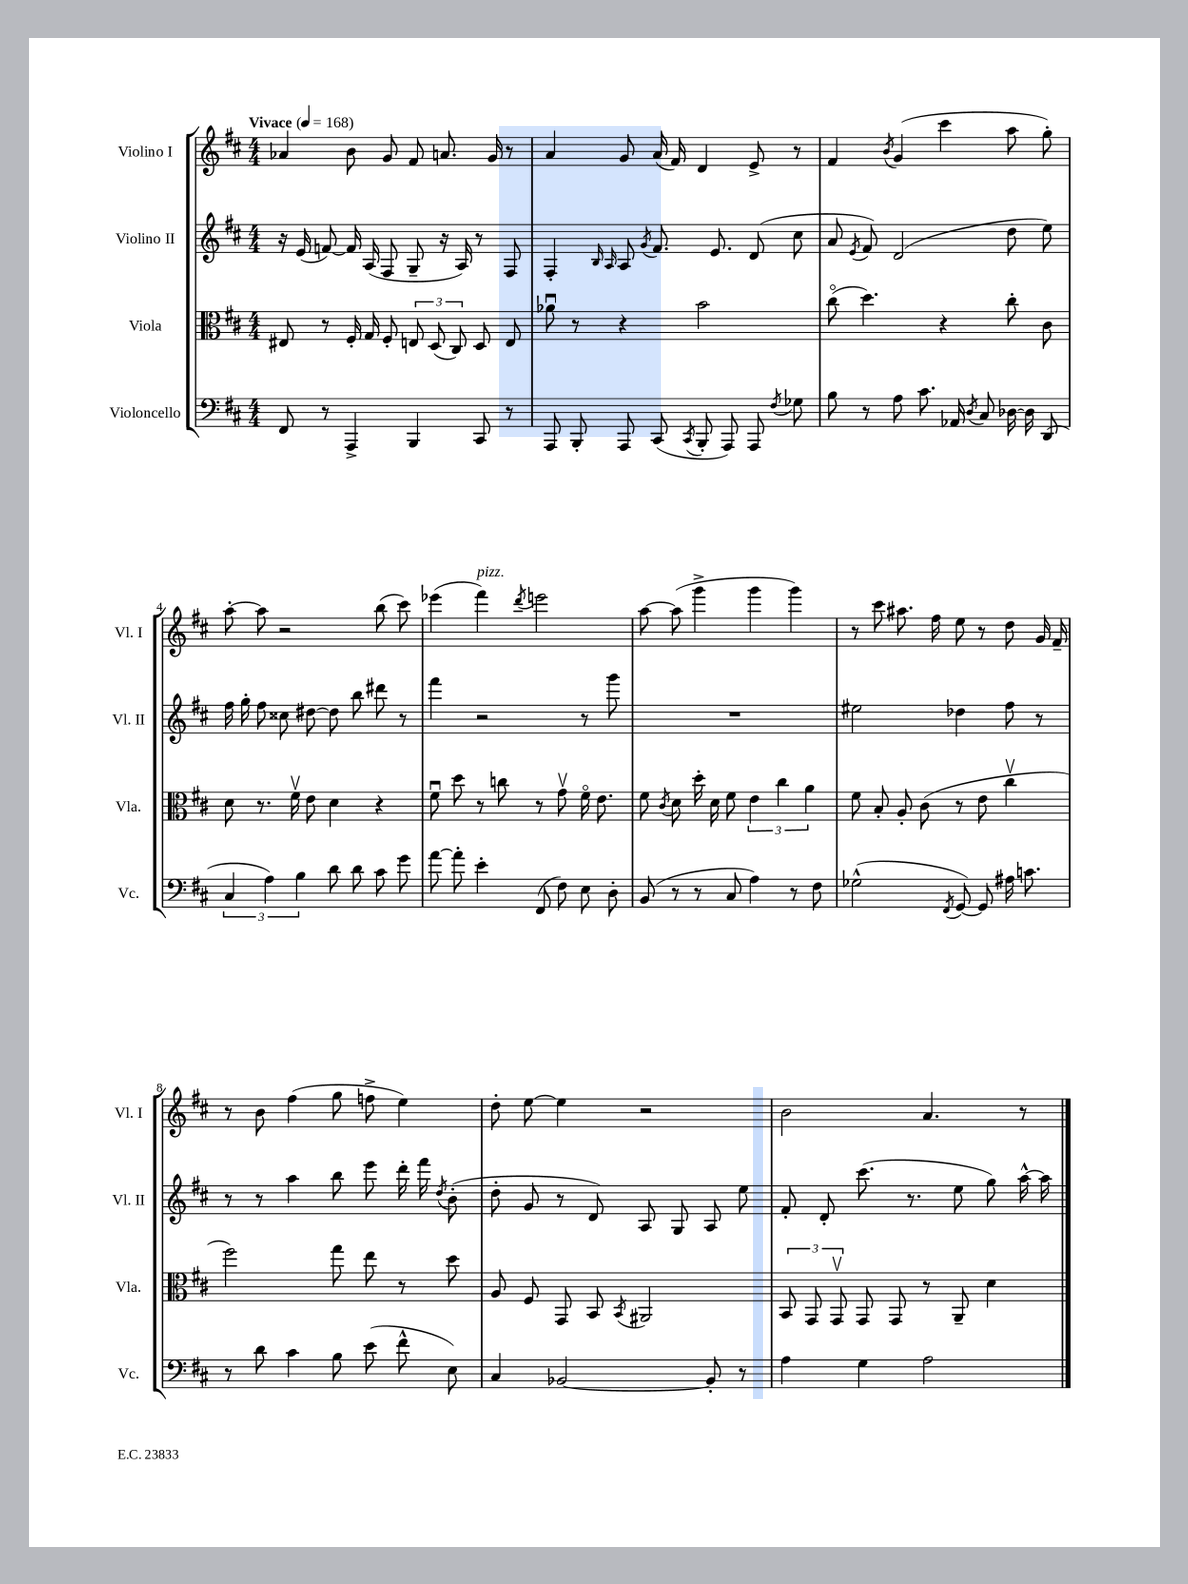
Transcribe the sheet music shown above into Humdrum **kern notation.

**kern	**kern	**kern	**kern
*part4	*part3	*part2	*part1
*staff4	*staff3	*staff2	*staff1
*I"Violoncello	*I"Viola	*I"Violino II	*I"Violino I
*I'Vc.	*I'Vla.	*I'Vl. II	*I'Vl. I
*clefF4	*clefC3	*clefG2	*clefG2
*k[f#c#]	*k[f#c#]	*k[f#c#]	*k[f#c#]
*M4/4	*M4/4	*M4/4	*M4/4
*MM168	*MM168	*MM168	*MM168
=1	=1	=1	=1
!	!	!	!LO:TX:a:B:t=Vivace
8FF#/	8E#X/	16r	4a-X/
.	.	(16e/	.
8r	8r	[8fn/)	.
4AAA^/	16F#'/	16f/]	8b\
.	16G/	(16A/	.
.	8F#'/	8F#/	8g/
4BBB/	12En/	8G~/	8f#/
.	(12D/	.	.
.	.	16r	8.an/
.	12C#/)	.	.
.	.	16A/)	.
8CC#/	8D/	8r	.
.	.	.	16g/
8r	8E/	8F#/	8r
=2	=2	=2	=2
8AAA/	8a-Xu\	4F#'/	4a/
8BBB'/	8r	.	.
.	.	16qqB/	.
.	.	16qqA/	.
8AAA/	4r	8A/	8g/
.	.	8qg/	.
(8CC#/	.	8.f#/	(16a/
.	.	.	16f#/)
8qCC#/	.	.	.
8BBB'/	2b\	.	4d/
.	.	8.e/	.
8AAA/)	.	.	.
8AAA/	.	(8d/	8e^/
8qF#/	.	.	.
8G-X\	.	8cc#\	8r
=3	=3	=3	=3
8B\	(8cc#\	8a/	4f#/
.	.	8qe/	.
8r	4.dd\)	8f#/)	.
.	.	.	8qb/
8A\	.	(2d/	(4g/
8.c#\	.	.	.
.	4r	.	4ccc#\
16AA-X/	.	.	.
8qD/	.	.	.
8C#/	.	.	.
[16D-X\	8cc#'\	8dd\	8aa\
16D-\]	.	.	.
(8DD/	8c#\	8ee\)	8gg'\)
!!LO:LB:g=z
=4	=4	=4	=4
6C#/	8d\	16ff#\	[8aa'\
.	.	16gg'\	.
.	8.r	8ff#\	8aa\]
6A\)	.	.	.
.	.	8cc##X\	2r
.	16f#v\	.	.
6B\	.	.	.
.	8e\	[8dd#X\	.
8d\	4d\	8dd#\]	.
8d\	.	8bb\	.
8c#\	4r	8ddd#X\	(8bb\
8g\	.	8r	8ccc#\)
=5	=5	=5	=5
[8a\	8f#u\	4fff#\	(4eee-X\
8a'\]	8dd\	.	.
!	!	!	!LO:TX:a:i:t=pizz.
4e'\	8r	2r	4fff#\)
.	8ccn\	.	.
.	.	.	8qddd/
(8FF#/	8r	.	2eeen\
8F#\)	8gv\	.	.
8E\	16f#\	8r	.
.	8.e\	.	.
8D'\	.	8ggg\	.
=6	=6	=6	=6
(8BB/	8f#\	1r	[8aa\
.	8qc#/	.	.
8r	8d\	.	(8aa\]
8r	16dd'\	.	4ggg^\
.	16d\	.	.
8C#/	8f#\	.	.
4A\)	6e\	.	4ggg\
.	6cc#\	.	.
8r	.	.	4ggg\)
.	6a\	.	.
8F#\	.	.	.
=7	=7	=7	=7
(2G-X^^\	8f#\	2ee#X\	8r
.	8B'/	.	8ccc#\
.	8A'/	.	8.aa#X\
.	(8c#\	.	.
.	.	.	16ff#\
8qFF#/	.	.	.
[8GG/)	8r	4dd-X\	8ee\
8GG/]	8e\	.	8r
16A#X\	4cc#v\	8ff#\	8dd\
8.cn\	.	.	.
.	.	8r	16g/
.	.	.	16f#~/
!!LO:LB:g=z
=8	=8	=8	=8
8r	2ff#\)	8r	8r
8d\	.	8r	8b\
4c#\	.	4aa\	(4ff#\
8B\	8gg\	8bb\	8gg\
(8e\	8ee\	8eee\	8ffn^\
8f#^^\	8r	16ddd'\	4ee\)
.	.	16fff#\	.
.	.	8qdd/	.
8E\)	8dd\	(8b'\	.
=9	=9	=9	=9
4C#/	8A/	8dd'\	8dd'\
.	8F#/	8g/	[8ee\
[2BB-X/	8GG/	8r	4ee\]
.	8BB/	8d/)	.
.	8qBB/	.	.
.	2AA#X/	8A/	2r
.	.	8G/	.
8BB-'/]	.	8A/	.
8r	.	8ee\	.
=10	=10	=10	=10
4A\	12BB/	8f#'/	2b\
.	12GG/	.	.
.	.	8d'/	.
.	12GGv/	.	.
4G\	8GG/	(8.ccc#\	.
.	8GG/	.	.
.	.	8.r	.
2A\	8r	.	4.a/
.	8AA~/	8ee\	.
.	4d\	8gg\)	.
.	.	[16aa^^\	8r
.	.	16aa\]	.
==	==	==	==
*-	*-	*-	*-
